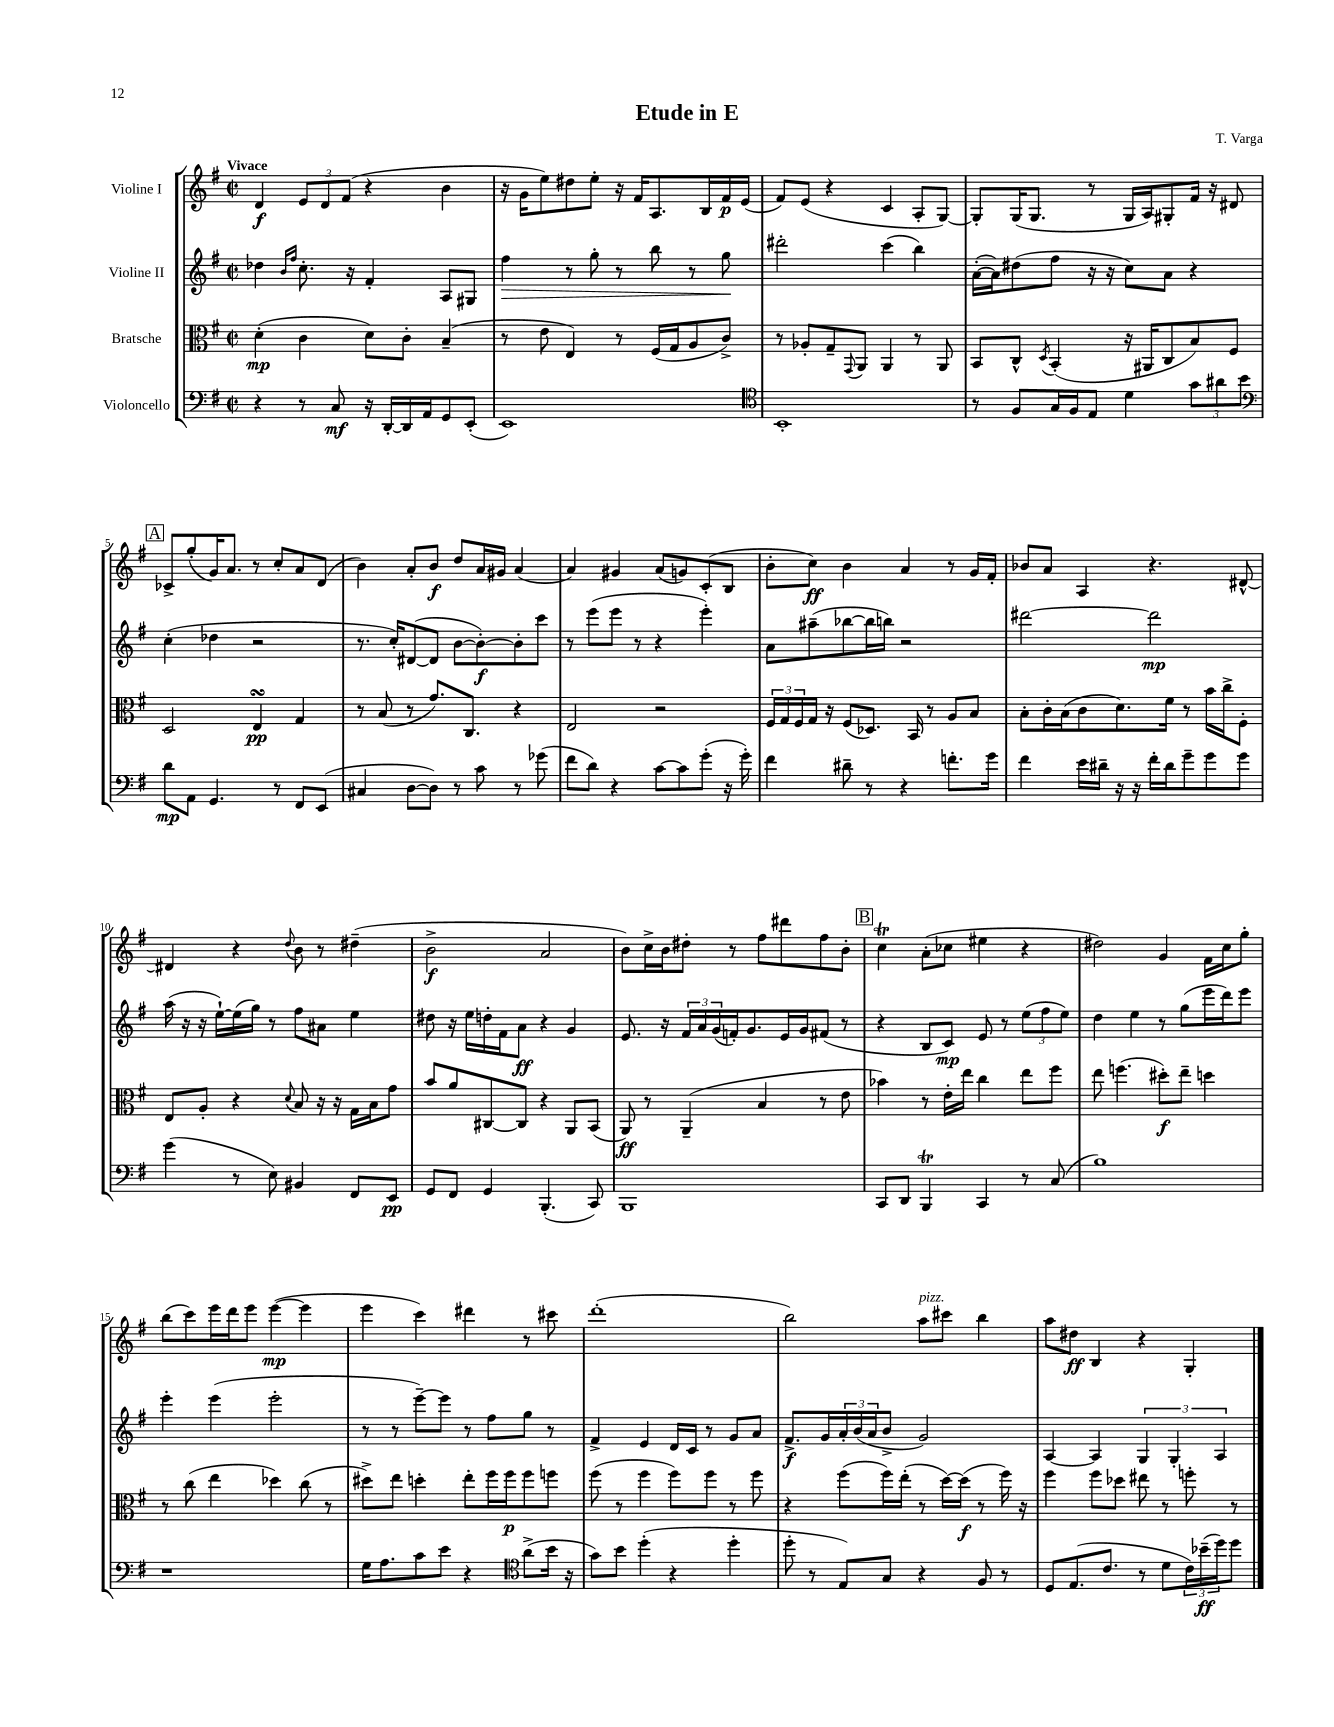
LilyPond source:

\header { title = "Etude in E" composer = "T. Varga" }
<<
\new StaffGroup <<
\new Staff = "s0" \with { instrumentName = "Violine I" } {
    \clef treble \key g \major \defaultTimeSignature \time 2/2 \tempo "Vivace"
    d'4\f \tuplet 3/2 { e'8 d'8 fis'8( } r4 b'4 |
    r16 g'16 e''8) dis''8 e''8-. r16 fis'16 a8. b16 fis'16\p e'16( |
    fis'8) e'8( r4 c'4 a8-. g8~) |
    g8-. g16( g8. r8 g16 a16) gis8-. fis'16 r16 dis'8 |
    \mark \markup { \box "A" } ces'8-> g''8-.( g'16) a'8. r8 c''8-. a'8 d'8( |
    b'4) a'8-. b'8\f d''8 a'16 gis'16 a'4( |
    a'4) gis'4 a'8( g'8) c'8-.( b8 |
    b'8-. c''8\ff) b'4 a'4 r8 g'16 fis'16-. |
    bes'8 a'8 a4 r4. dis'8~-^ |
    dis'4 r4 \appoggiatura { d''8 } b'8 r8 dis''4--( |
    b'2->\f a'2 |
    b'8) c''16-> b'16 dis''8-. r8 fis''8 dis'''8 fis''8 b'8-. |
    \mark \markup { \box "B" } c''4\trill a'8-.( ces''8 eis''4 r4 |
    dis''2) g'4 fis'16 c''16 g''8-. |
    b''8( c'''8) e'''16 d'''16 e'''8 e'''4~\mp( e'''4 |
    e'''4 c'''4) dis'''4 r8 cis'''8 |
    d'''1-.( |
    b''2) a''8^\markup { \italic "pizz." } cis'''8 b''4 |
    a''8 dis''8\ff b4 r4 g4-. \bar "|." |
}
\new Staff = "s1" \with { instrumentName = "Violine II" } {
    \clef treble \key g \major \defaultTimeSignature \time 2/2
    des''4 \grace { b'16 fis''16 } c''8.-. r16 fis'4-. a8 gis8 |
    fis''4\> r8 g''8-. r8 b''8 r8 g''8\! |
    dis'''2-. c'''4( b''4) |
    a'16~-.( a'16) dis''8( fis''8 r16 r16 c''8) a'8 r4 |
    \mark \markup { \box "A" } c''4-.( des''4 r2 |
    r8. c''16-.) dis'8~( dis'8 b'8~ b'8~-.\f) b'8-. c'''8 |
    r8 e'''8( e'''8 r8 r4 e'''4-.) |
    a'8 ais''8--( bes''8~ bes''16 b''16) r2 |
    dis'''2~ dis'''2\mp |
    a''16( r16 r16 e''16~-!) e''16( g''16) r8 fis''8 ais'8 e''4 |
    dis''8 r16 e''16 d''16-. fis'16 a'8\ff r4 g'4 |
    e'8. r16 \tuplet 3/2 { fis'16 a'16 g'16( } f'16-.) g'8. e'16 g'16 fis'8( r8 |
    \mark \markup { \box "B" } r4 b8 c'8\mp) e'8 r8 \tuplet 3/2 { e''8( fis''8 e''8) } |
    d''4 e''4 r8 g''8( e'''16 d'''16) e'''8 |
    e'''4-. e'''4( e'''2-. |
    r8 r8 e'''8~--) e'''8 r8 fis''8 g''8 r8 |
    fis'4-> e'4 d'16 c'16 r8 g'8 a'8 |
    fis'8.->\f g'16 \tuplet 3/2 { a'16-. b'16( a'16 } b'8-> g'2) |
    a4~ a4 \tuplet 3/2 { g4 g4-. a4 } \bar "|." |
}
\new Staff = "s2" \with { instrumentName = "Bratsche" } {
    \clef alto \key g \major \defaultTimeSignature \time 2/2
    d'4-.\mp( c'4 d'8) c'8-. b4--( |
    r8 e'8 e4) r8 fis16( g16 a8 c'8->) |
    r8 aes8-. g8-- \appoggiatura { g,8 } a,8 a,4 r8 a,8 |
    b,8 c8-^ \acciaccatura { d8 } b,4-.( r16 ais,16 c8 b8) fis8 |
    \mark \markup { \box "A" } d2 e4\turn\pp g4 |
    r8 b8( r8 g'8.) c8. r4 |
    e2 r2 |
    \tuplet 3/2 { fis16 g16 fis16 } g16 r16 fis8( des8.) b,16 r8 a8 b8 |
    b8-. c'16-. b16( c'8 d'8.) fis'16 r8 b'16 c''16-> fis8-. |
    e8 a8-. r4 \appoggiatura { d'8 } b8 r16 r16 g16 b16 g'8 |
    b'8 a'8 cis8~ cis8 r4 a,8 b,8( |
    a,8\ff) r8 a,4--( b4 r8 e'8 |
    \mark \markup { \box "B" } bes'4) r8 e'16-. e''16 c''4 e''8 fis''8 |
    e''8 f''4.( dis''8-.\f) e''8-- d''4 |
    r8 c''8( e''4 des''4) c''8( r8 |
    dis''8->) e''8 d''4-. e''8-. fis''16 fis''16\p fis''8 f''8 |
    fis''8( r8 fis''4 fis''8) fis''8 r8 fis''8 |
    r4 fis''8( fis''16) e''16-.( r8 d''16~) d''16\f( r8 fis''16) r16 |
    fis''4 fis''8 des''8 eis''8 r8 f''8-. r8 \bar "|." |
}
\new Staff = "s3" \with { instrumentName = "Violoncello" } {
    \clef bass \key g \major \defaultTimeSignature \time 2/2
    r4 r8 c8\mf r16 d,16~-. d,16 a,16 g,8 e,8-.( |
    e,1) |
    \clef tenor b,1-. |
    r8 fis8 g16 fis16 e8 d'4 \tuplet 3/2 { g'8 ais'8 b'8 } |
    \mark \markup { \box "A" } \clef bass d'8\mp a,8 g,4. r8 fis,8 e,8( |
    cis4 d8~ d8) r8 c'8 r8 ges'8( |
    fis'8 d'8) r4 c'8~ c'8 g'8-.( r16 g'16-.) |
    fis'4 dis'8-- r8 r4 f'8.-. g'16 |
    fis'4 e'16 dis'16-- r16 r16 fis'16-. dis'16 g'8-- g'8 g'8 |
    g'4( r8 e8) bis,4 fis,8 e,8\pp |
    g,8 fis,8 g,4 b,,4.-.( c,8) |
    b,,1 |
    \mark \markup { \box "B" } c,8 d,8 b,,4\trill c,4 r8 c8( |
    b1) |
    r1 |
    g16 a8. c'8 e'8 r4 \clef tenor a'8->( b'16 r16 |
    g'8) b'8 d''4-.( r4 d''4-. |
    d''8-. r8 e8) g8 r4 fis8 r8 |
    d8 e8.( c'8. r8 d'8 \tuplet 3/2 { c'16) bes'16--\ff( d''16) } d''8 \bar "|." |
}
>>
>>
